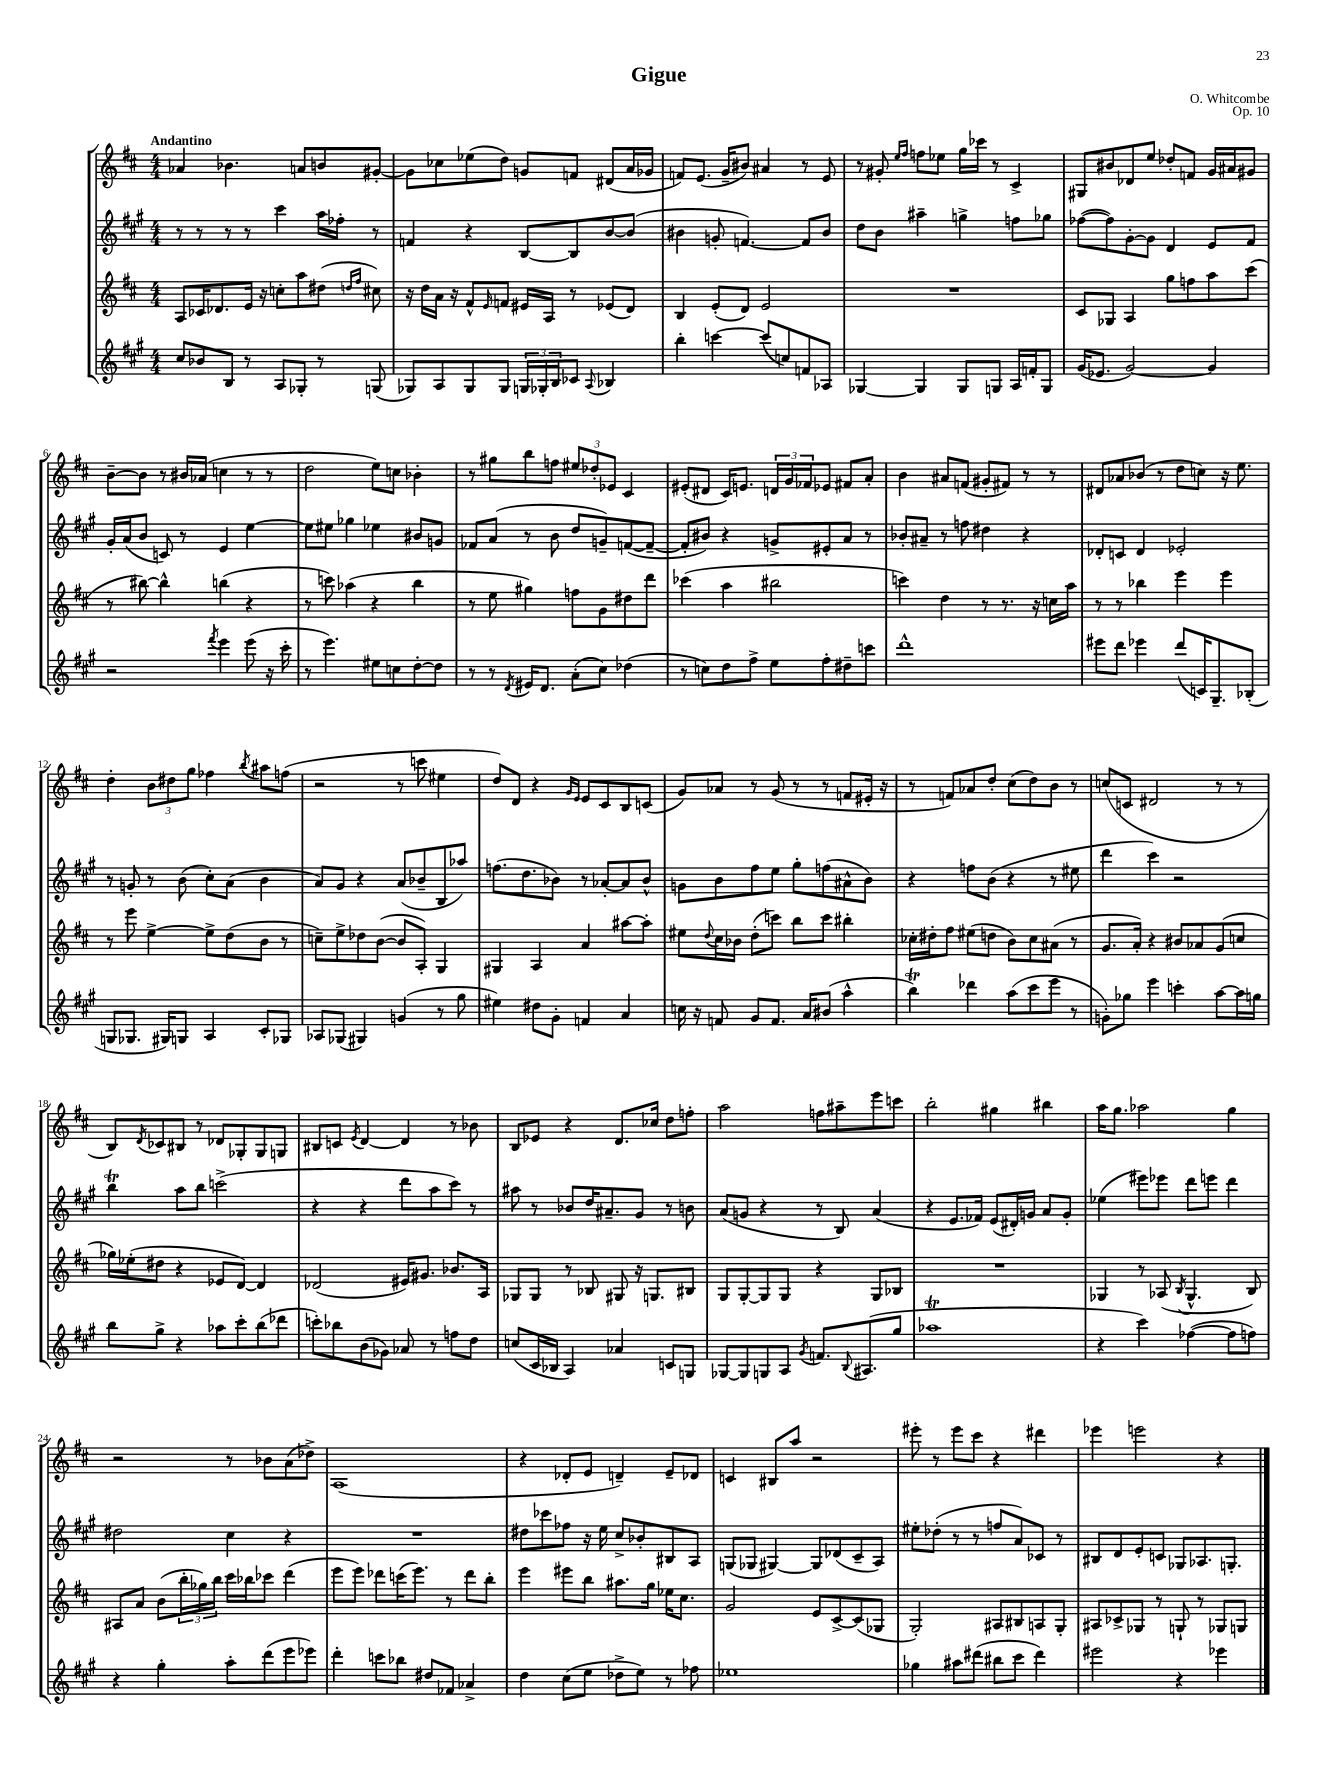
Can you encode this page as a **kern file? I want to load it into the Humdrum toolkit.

**kern	**kern	**kern	**kern
*staff4	*staff3	*staff2	*staff1
*clefG2	*clefG2	*clefG2	*clefG2
*k[f#c#g#]	*k[f#c#]	*k[f#c#g#]	*k[f#c#]
*M4/4	*M4/4	*M4/4	*M4/4
8cc#/L	8A/L	8r	4a-/
8b-/	16c-/K	8r	.
.	8.d-/	.	.
8B/J	.	8r	4.b-\
8r	16e/Jk	8r	.
.	16r	.	.
8A/L	8cc'\L	4ccc#\	.
8G-'/J	8aa\	.	8a/L
8r	(8dd#\J	16aa\LL	8b/
.	.	16ff-'\JJ	.
.	16qqdd/LL	.	.
.	16qqff#/JJ	.	.
(8G/	8cc#\)	8r	[8g#'/J
=	=	=	=
8G-/L)	16r	4f/	8g#\]L
.	16dd\LL	.	.
8A/	16a\JJ	.	8cc-\
.	16r	.	.
8G-/	8f#^^/L	4r	(8ee-\
.	16qqe/	.	.
8G-/J	8f/J	.	8dd\J)
24G/LL	16e#/LL	[8B/L	8g/L
24G-'/	.	.	.
.	16A/JJ	.	.
24B/J	.	.	.
8c-/J	8r	8B/]	8f/J
8qqA/	.	.	.
4B-/	(8e-/L	[8b/	(8d#/L
.	8d/J)	(8b/]J	16a/L
.	.	.	16g-/JJ
=	=	=	=
4bb'\	4B/	4b#\	8f/L)
.	.	.	(8.e/J
[4ccc\	(8e'/L	8g'/	.
.	.	.	16g~/LK
.	8d/J)	[4.f/)	8b#/J)
(8ccc/]L	2e/	.	4a#/
8cc/)	.	.	.
8f/	.	8f/]L	8r
8A-/J	.	8b#/J	8e/
=	=	=	=
[4G-/	1r	8dd\L	8r
.	.	8b\J	8g#'/
.	.	.	16qqee/LL
.	.	.	16qqff#/JJ
4G-/]	.	4aa#~\	8ff\L
.	.	.	8ee-\J
8G-/L	.	4gg^\	16gg\LL
.	.	.	16ccc-\JJ
8G/J	.	.	8r
16A/LL	.	8ff\L	4c#^/
16f'/J	.	.	.
8G/J	.	8gg-\J	.
=	=	=	=
(16g#/LK	8c#/L	([8ff-\L	8G#/L
8.e-/J	.	.	.
.	8G-/J	8ff-\])	8b#/
[2g#/)	4A/	[8g#'\	8d-/
.	.	8g#\]J	8ee/J
.	8gg\L	4d/	8dd-'/L
.	8ff\	.	8f/J
4g#/]	8aa\	8e/L	16g/LL
.	.	.	16a#/J
.	(8ccc#\J	8f#/J	8g#/J
=	=	=	=
2r	8r	16g#'/LL	[8b~\L
.	.	(16a/J	.
.	[8bb#\)	8b/J	8b\]J
.	4bb#^^\]	8c/)	8r
.	.	8r	16b#/LL
.	.	.	(16a-/JJ
8qfff#/	.	.	.
4eee\	(4bb\	4e/	4cc\
(8eee\	4r	[4ee\	8r
16r	.	.	8r
16ccc#'\	.	.	.
=	=	=	=
8r	8r	8ee\]L	2dd\
4.eee\)	8ccc\)	8ee#\J	.
.	(4aa-\	4gg-\	.
8ee#\L	4r	4ee-\	8ee\L)
8cc\	.	.	8cc\J
[8dd'\	4bb\	8b#/L	4b-'\
8dd\]J	.	8g/J	.
=	=	=	=
8r	8r	8f-/L	8r
8r	8ee\	(8a/J	8gg#\L
8qd/	.	.	.
16e#/LK	4gg#\)	8r	8bb\
8.d/J	.	.	.
.	.	8b\	8ff\J
(8a'\L	8ff\L	8dd/L	12ee#/L
.	.	.	12dd-'/
8cc#\J)	8g\	8g~/)	.
.	.	.	12e-/J
(4dd-\	8dd#\	([8f/	4c#/
.	8ddd\J	8f~/_J	.
=	=	=	=
8r	(4ccc-\	8f'/]L	(8e#'/L
8cc\L)	.	8b#/J)	8d#/J
8dd\	4aa\	4r	16c#/LK)
.	.	.	8.e/J
8ff#^\J	.	.	.
8ee\L	2bb#\	8g^/L	24d/LL
.	.	.	24g/
.	.	.	24f-/J
8ff#'\	.	8e#'/	8e-/J
8dd#~\	.	8a/J	8f#/L
8ccc\J	.	8r	8a'/J
=	=	=	=
1ddd^^	4ccc\)	8b-'/L	4b\
.	.	8a#~/J	.
.	4dd\	8r	8a#/L
.	.	8ff\	(8f/J
.	8r	4dd#\	8g#'/L
.	8.r	.	8f#/J)
.	.	4r	8r
.	16r	.	.
.	16cc\LL	.	8r
.	16aa\JJ	.	.
=	=	=	=
8eee#\L	8r	8d-'/L	8d#/L
8ddd\J	8r	8c/J	8a-/
4eee-\	4bb-\	4d-/	(8b-/J
.	.	.	8r
(8ddd/L	4eee\	2e-'/	8dd\L
16c/K)	.	.	8cc\J)
8.G#~/	.	.	.
.	4eee\	.	16r
.	.	.	8.ee\
(8B-'/J	.	.	.
=	=	=	=
8G/L	8r	8r	4dd'\
8.G-/J	8eee\	8g'/	.
.	[4ee^\	8r	12b\L
16G#/LK)	.	.	.
.	.	.	12dd#\
8G/J	.	(8b\	.
.	.	.	12gg\J
4A/	8ee^\]L	8cc#'\L)	4ff-\
.	(8dd\	(8a\J	.
.	.	.	8qbb/
8c#'/L	8b\J	4b\	8aa#\L
8G-/J	8r	.	(8ff\J
=	=	=	=
8A-/L	8cc~\L)	8a/L)	2r
(8G-/J	8ee^\	8g#/J	.
4G#/)	8dd-\	4r	.
.	([8b\J	.	.
(4g/	8b/]L	(8a/L	8r
.	8A'/J)	8b-~/	8ccc\
8r	4G/	8B/	4ee#\
8gg#\	.	8aa-/J)	.
=	=	=	=
4ee#\)	4G#/	(8.ff\L	8dd/L)
.	.	.	8d/J
.	.	8.dd\	.
8dd#\L	4A/	.	4r
8g#'\J	.	8b-\J)	.
.	.	.	16qqg/LL
.	.	.	16qqe/JJ
4f/	4a/	8r	8e/L
.	.	[8a-'/L	8c#/
4a/	[8aa#\L	8a-/]	8B/
.	8aa#'\]J	8b-^^/J	(8c/J
=	=	=	=
16cc\	8ee#\L	8g\L	8g/L)
16r	.	.	.
.	8qqdd/	.	.
8f/	16cc#\L	8b\	8a-/J
.	16b-\JJ	.	.
8g#/L	(8dd'\L	8ff#\	8r
8.f/J	8ccc\J)	8ee\J	(8g/
.	8bb\L	8gg#'\L	8r
16a/LK	.	.	.
(8b#/J	8ccc\J	(8ff\	8r
4aa^^\	4bb#'\	8a#^^\	8f/L
.	.	8b\J)	16e#'/Jk
.	.	.	16r
=	=	=	=
4bb\)	16cc-'\LL	4r	8r
.	16dd#'\J	.	.
.	8ff#\J	.	8f/L)
4ddd-\	(8ee#\L	8ff\L	8a-/
.	8dd\J	(8b\J	8dd'/J
(8aa\L	8b\L)	4r	(8cc#\L
8ccc#\	8cc-\	.	8dd\)
8eee\J	(8a#\J	8r	8b\J
8r	8r	8ee#\	8r
=	=	=	=
8g'\L)	8.g/L	4ddd\	(8cc/L
8gg-\J	.	.	8c/J
.	16a'/Jk)	.	.
4eee\	4r	4ccc#\)	2d#/
4ccc'\	8b#/L	2r	.
.	8a-/	.	.
[8aa\L	(8g/	.	8r
16aa\]L	8cc/J	.	8r
16gg\JJ	.	.	.
=	=	=	=
8bb\L	16gg-\LL)	4bb\	8B/L)
.	(16ee-'\J	.	.
.	.	.	8qd/
8gg#^\J	8dd#\J	.	8c-/
4r	4r	8aa\L	8B#/J
.	.	8bb\J	8r
8aa-\L	8e-/L	(2ccc^\	8d-/L
8ccc#'\	[8d/J)	.	8G-'/
(8bb\	4d/]	.	8G-/
8ddd-\J	.	.	8G/J
=	=	=	=
8ccc'\L)	(2d-/	4r	8B#/L
8bb-\	.	.	8c/J
.	.	.	8qe/
(8b\	.	4r	[4d/
8g-\J)	.	.	.
8a-/	16e#/LK)	8ddd\L	4d/]
.	8.g#/J	.	.
8r	.	8aa\	.
8ff\L	8.b-/L	8ccc#\J)	8r
8dd\J	.	8r	8b-\
.	16A/Jk	.	.
=	=	=	=
(8cc/L	8G-/L	8aa#\	8B/L
16c#/L	8G-/J	8r	8e-/J
16B-/JJ	.	.	.
4A/)	8r	8b-/L	4r
.	8B-/	16dd/K	.
.	.	8.a#~/	.
4a-/	8G#/	.	8.d/L
.	16r	8g#/J	.
.	8.G/L	.	16cc-/Jk
8c/L	.	8r	8dd\L
8G/J	8B#/J	8b\	8ff'\J
=	=	=	=
[8G-/L	8G/L	(8a/L	2aa\
8G-/]	[8G'/	8g/J	.
8G/	8G/]	4r	.
8A/J	8G/J	.	.
8qg#/	.	.	.
8.f/L	4r	8r	8ff\L
.	.	8B/)	8aa#~\
8qqB/	.	.	.
(8.A#/	.	.	.
.	8G/L	(4a/	8eee\
8gg#/J	8B-/J	.	8ccc\J
=	=	=	=
1aa-	1r	4r	2bb'\
.	.	8.e/L	.
.	.	16f-/Jk)	.
.	.	(8e/L	4gg#\
.	.	16d#'/L)	.
.	.	16g/JJ	.
.	.	8a/L	4bb#\
.	.	8g'/J	.
=	=	=	=
4r	4G-/	(4ee-\	16aa\LK
.	.	.	8.gg\J
4ccc#\)	8r	8eee#\L)	2aa-\
.	(8A-/	8eee-\J	.
.	8qB/	.	.
([4ff-\	4.G-^^/	8ddd\L	.
.	.	8eee\J	.
8ff-\]L	.	4ddd\	4gg\
8ff\J)	8B/)	.	.
=	=	=	=
4r	8A#/L	2dd#\	2r
.	8a/J	.	.
4gg#'\	(8b\L	.	.
.	24bb'\L	.	.
.	24gg-\)	.	.
.	24bb\JJ	.	.
8aa'\L	16ccc#\LL	4cc#\	8r
.	16bb-\J	.	.
(8ddd\	8ccc-\J	.	8b-\L
8eee\	(4ddd\	4r	(8a\
8eee-\J)	.	.	8dd-^\J)
=	=	=	=
4ddd'\	8eee\L	1r	(1A
.	8eee\J)	.	.
8ccc\L	8ddd-\L	.	.
8bb-\J	(16ccc\K	.	.
.	8.eee\J)	.	.
8dd#/L	.	.	.
8f-/J	8r	.	.
4a-^/	8ddd-\L	.	.
.	8bb'\J	.	.
=	=	=	=
4dd\	4eee\	8dd#\L	4r
.	.	8ccc-\	.
(8cc#\L	8eee#\L	8ff-\J	8d-'/L
8ee\J	8bb\J	16r	8e/J
.	.	16ee\	.
8dd-^\L	8.aa#\L	8cc#^/L	4d~/)
8ee\J)	.	8b-'/	.
.	16gg\Jk	.	.
8r	16ee-\LK	8B#/	8e~/L
.	8.cc#\J	.	.
8ff-\	.	8A/J	8d-/J
=	=	=	=
1ee-	2g/	(8G/L	4c/
.	.	8G-/J	.
.	.	[4G#/)	8B#/L
.	.	.	8aa/J
.	8e/L	8G#/]L	2r
.	[8c#^/	(8d-/	.
.	(8c#/]	8c#~/	.
.	8G-/J	8A/J)	.
=	=	=	=
4gg-\	2G'/)	8ee#'\L	8eee#'\
.	.	(8dd-'\J	8r
8aa#\L	.	8r	8eee#\L
(8ddd#\J	.	8r	8ccc#\J
8bb#\L	8A#/L	8ff/L	4r
8ccc#\J	8B#/	8a/)	.
4ddd#\)	8A/	8c-/J	4ddd#\
.	8G'/J	8r	.
=	=	=	=
2eee#\	8A#/L	8B#/L	4eee-\
.	8c-^/	8d/	.
.	8G-/J	8e'/	2eee\
.	8r	8c/J	.
4r	8G`/	8G-/L	.
.	8r	8.A-/	.
4eee-\	8G-/L	.	4r
.	.	8.G'/J	.
.	8G/J	.	.
==	==	==	==
*-	*-	*-	*-
